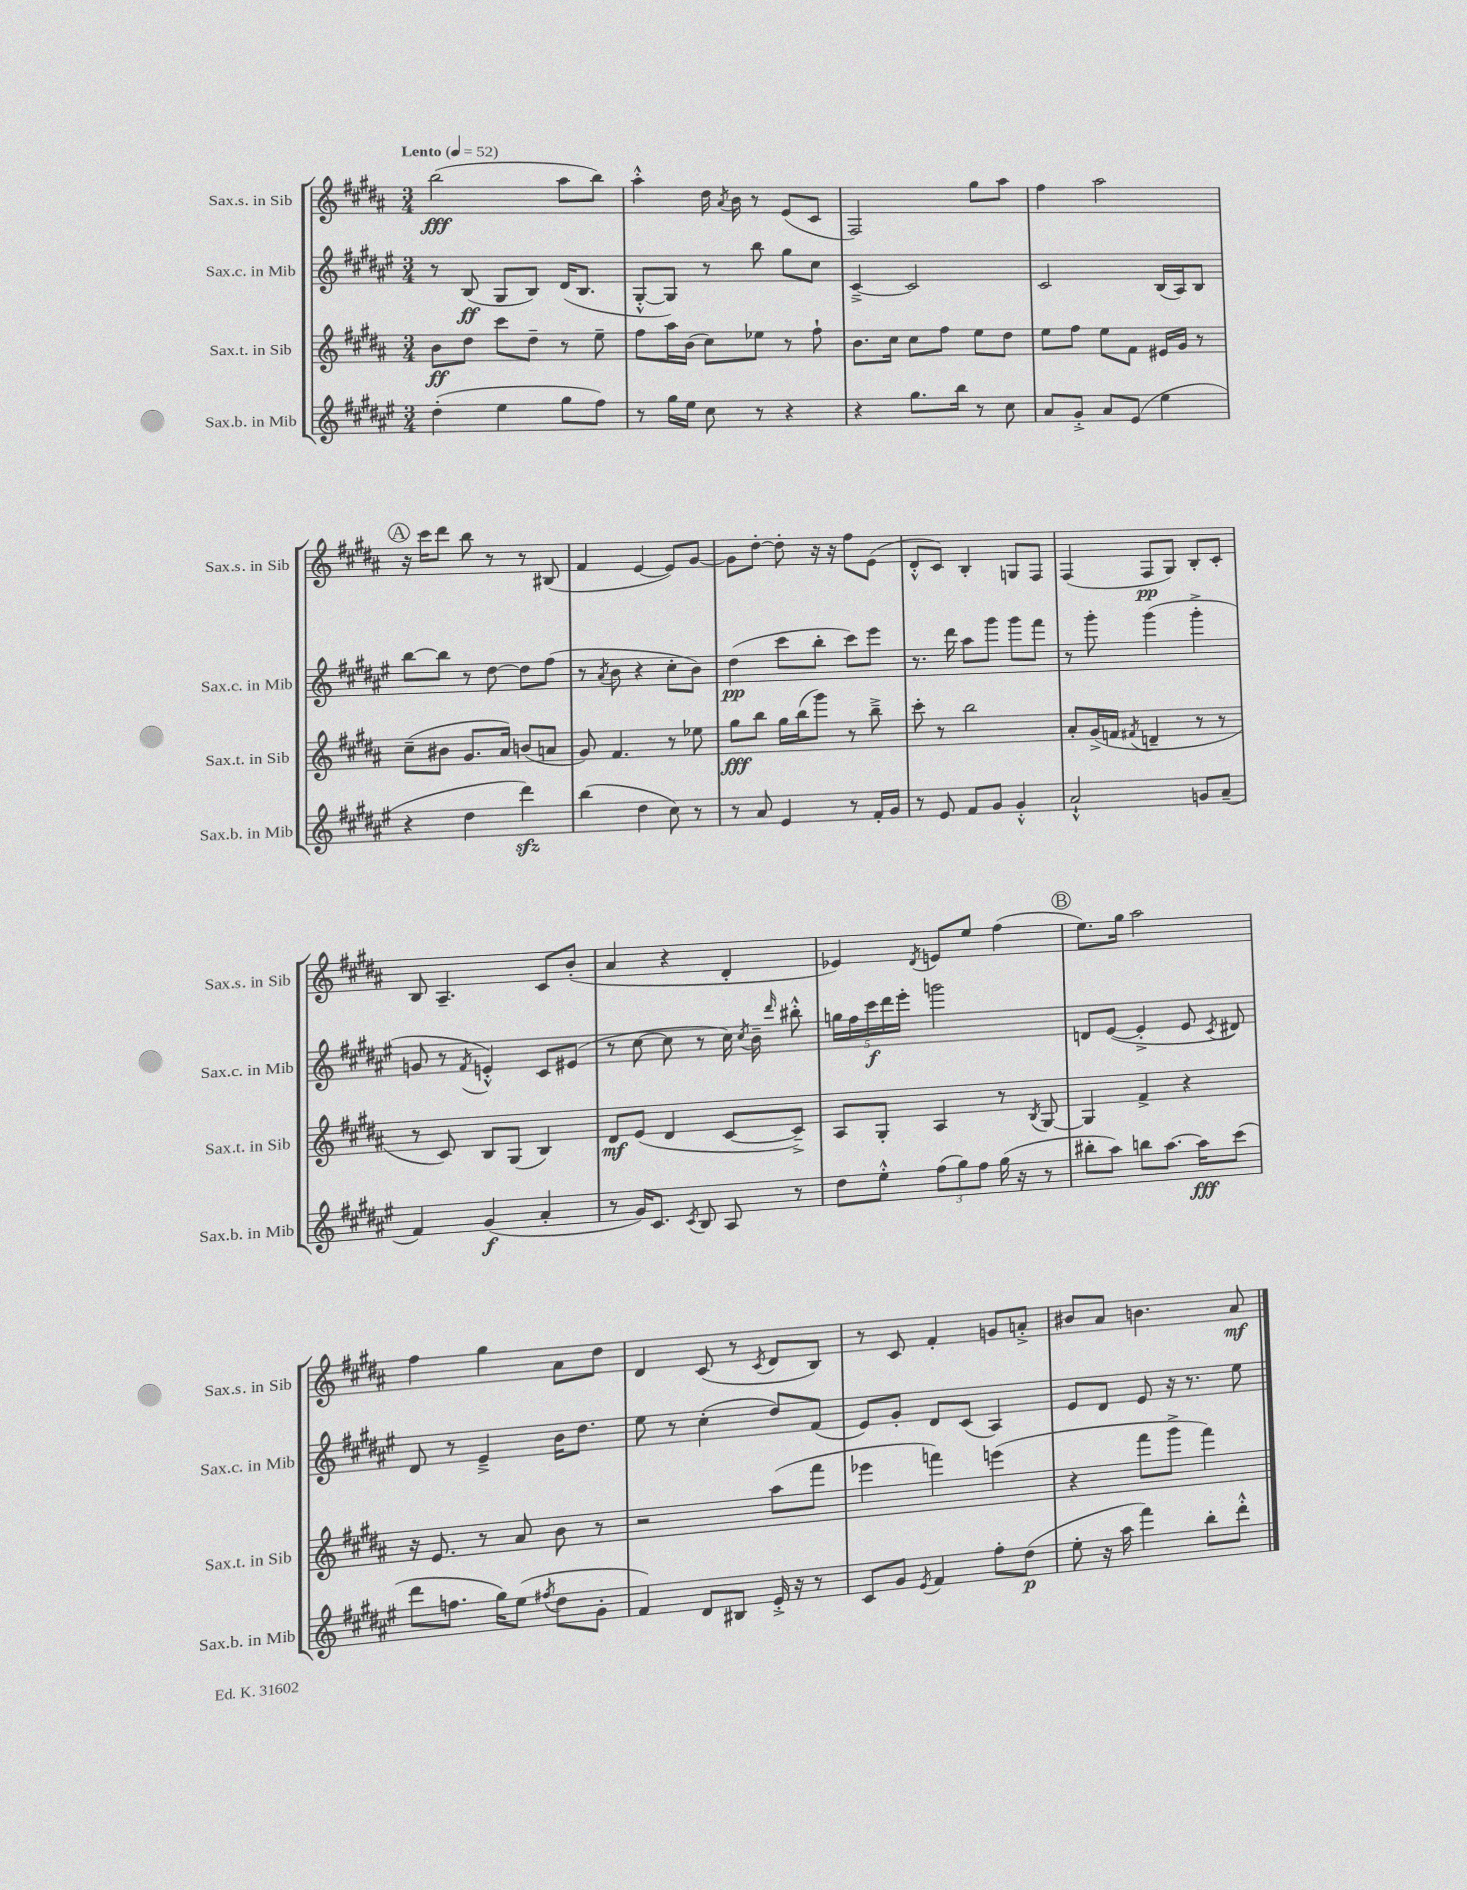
<<
\new StaffGroup <<
\new Staff = "s0" \with { instrumentName = "Sax.s. in Sib" shortInstrumentName = "Sax.s. in Sib" } {
    \clef treble \key b \major \numericTimeSignature \time 3/4 \tempo "Lento" 4 = 52
    \autoBeamOff b''2\fff( ais''8[ b''8]) |
    ais''4-.-^ dis''16 \acciaccatura { ais'8 } b'16 r8 e'8[( cis'8] |
    fis2) gis''8[ ais''8] |
    fis''4 ais''2 |
    \mark \markup { \circle "A" } r16 cis'''16[ dis'''8] b''8 r8 r8 bis8( |
    fis'4 e'4~ e'8[) gis'8]~ |
    gis'8[ dis''8]~-. dis''8-. r16 r16 fis''8[ e'8]( |
    dis'8[-.-^ cis'8]) b4-. g8[ fis8] |
    fis4( fis8[\pp gis8]) b8[-. cis'8]-. |
    b8 ais4.-- cis'8[ b'8]-.( |
    ais'4 r4 dis'4-. |
    ees'4) \acciaccatura { dis'8 } e'8[ e''8] fis''4( |
    \mark \markup { \circle "B" } e''8.[) gis''16] ais''2 |
    fis''4 gis''4 ais'8[ dis''8] |
    dis'4 cis'8( r8 \acciaccatura { cis'8 } dis'8[ b8]) |
    r8 cis'8 fis'4-. g'8[ a'8]-.-> |
    bis'8[ ais'8] b'4. ais'8\mf \bar "|." |
}
\new Staff = "s1" \with { instrumentName = "Sax.c. in Mib" shortInstrumentName = "Sax.c. in Mib" } {
    \clef treble \key fis \major \numericTimeSignature \time 3/4
    \autoBeamOff r8 b8\ff( gis8[ b8]) dis'16[( b8.] |
    gis8[~-.-^ gis8]) r8 b''8 gis''8[ cis''8] |
    cis'4~---> cis'2 |
    cis'2 b16[( ais16) b8] |
    \mark \markup { \circle "A" } b''8[~ b''8] r8 dis''8~ dis''8[ fis''8]( |
    r8 \acciaccatura { ais'8 } b'8 r4 cis''8[-. b'8]) |
    dis''4\pp( cis'''8[ b''8]-. cis'''8[) eis'''8] |
    r8. dis'''16 ais''8[ gis'''8] gis'''8[ fis'''8] |
    r8 gis'''8-. gis'''4( gis'''4-.-> |
    g'8 r8 \acciaccatura { fis'8 } e'4-.-^) cis'8[ eis'8]( |
    r8 cis''8~ cis''8 r8 cis''16) \acciaccatura { cis''8 } b'16-- \grace { dis'''16 } bis''8-.-^ |
    \tuplet 5/4 { g''16[ fis''16 cis'''16\f dis'''16 eis'''16]-. } g'''2 |
    \mark \markup { \circle "B" } d'8[ eis'8]~( eis'4-.-> eis'8 \acciaccatura { cis'8 } dis'8) |
    dis'8 r8 eis'4---> b'16[ dis''8.] |
    eis''8 r8 cis''4-.( dis''8[) fis'8]( |
    eis'8[) gis'8]-. dis'8[ cis'8]( ais4) |
    eis'8[ dis'8] eis'8 r16 r8. eis''8 \bar "|." |
}
\new Staff = "s2" \with { instrumentName = "Sax.t. in Sib" shortInstrumentName = "Sax.t. in Sib" } {
    \clef treble \key b \major \numericTimeSignature \time 3/4
    \autoBeamOff b'8[\ff dis''8] cis'''8[ dis''8]-- r8 e''8-- |
    fis''8[ ais''16 b'16]( cis''8[) ees''8] r8 fis''8-! |
    b'8.[ cis''16] cis''8[ fis''8] e''8[ dis''8] |
    e''8[ fis''8] e''8[ fis'8] eis'16[ gis'16] r8 |
    \mark \markup { \circle "A" } cis''8[--( bis'8] gis'8.[ ais'16]) b'8[( a'8] |
    gis'8) fis'4. r8 ees''8 |
    gis''8[\fff b''8] gis''16[ b''16( gis'''8]) r8 b''8---> |
    cis'''8-. r8 b''2 |
    ais'8[-. gis'16->( f'16] \acciaccatura { fis'8 } d'4-- r8 r8 |
    r8 cis'8) b8[ gis8]( b4) |
    dis'8[\mf e'8]( dis'4 cis'8[~ cis'8]--->) |
    ais8[ gis8]-. ais4 r8 \acciaccatura { b8 } gis8~ |
    \mark \markup { \circle "B" } gis4 fis'4-> r4 |
    r16 e'8. r8 ais'8 b'8 r8 |
    r2 ais''8[( fis'''8] |
    ees'''4 f'''4) e'''4( |
    r4 fis'''8[ gis'''8]-> fis'''4) \bar "|." |
}
\new Staff = "s3" \with { instrumentName = "Sax.b. in Mib" shortInstrumentName = "Sax.b. in Mib" } {
    \clef treble \key fis \major \numericTimeSignature \time 3/4
    \autoBeamOff dis''4-.( eis''4 gis''8[ fis''8]) |
    r8 gis''16[ eis''16] cis''8 r8 r4 |
    r4 gis''8.[ b''16] r8 cis''8 |
    ais'8[ gis'8]-.-> ais'8[ eis'8]( eis''4 |
    \mark \markup { \circle "A" } r4 dis''4 dis'''4\sfz) |
    b''4( dis''4 cis''8) r8 |
    r8 ais'8 eis'4 r8 fis'16[-. gis'16] |
    r8 eis'8 fis'8[ gis'8] gis'4-.-^ |
    ais'2-!-^ g'8[ ais'8]--( |
    fis'4) gis'4\f( ais'4-. |
    r8 gis'16[) cis'8.] \acciaccatura { cis'8 } b8 ais8 r8 |
    dis''8[ eis''8]-.-^ \tuplet 3/2 { fis''8[( gis''8) fis''8] } gis''16( r16 r8 |
    \mark \markup { \circle "B" } bis''8[-. ais''8]) b''8[ ais''8.]~ ais''16[\fff cis'''8]( |
    dis'''8[ f''8.] gis''16[) eis''8]( \acciaccatura { fis''8 } dis''8[ gis'8]-. |
    fis'4) dis'8[ bis8] eis'16-.-> r16 r8 |
    cis'8[ gis'8] \acciaccatura { eis'8 } fis'4 fis''8[-. dis''8]\p( |
    eis''8-. r16 ais''16 fis'''4) b''8[-. dis'''8]-.-^ \bar "|." |
}
>>
>>
\layout { \context { \Score \remove "Bar_number_engraver" } }
